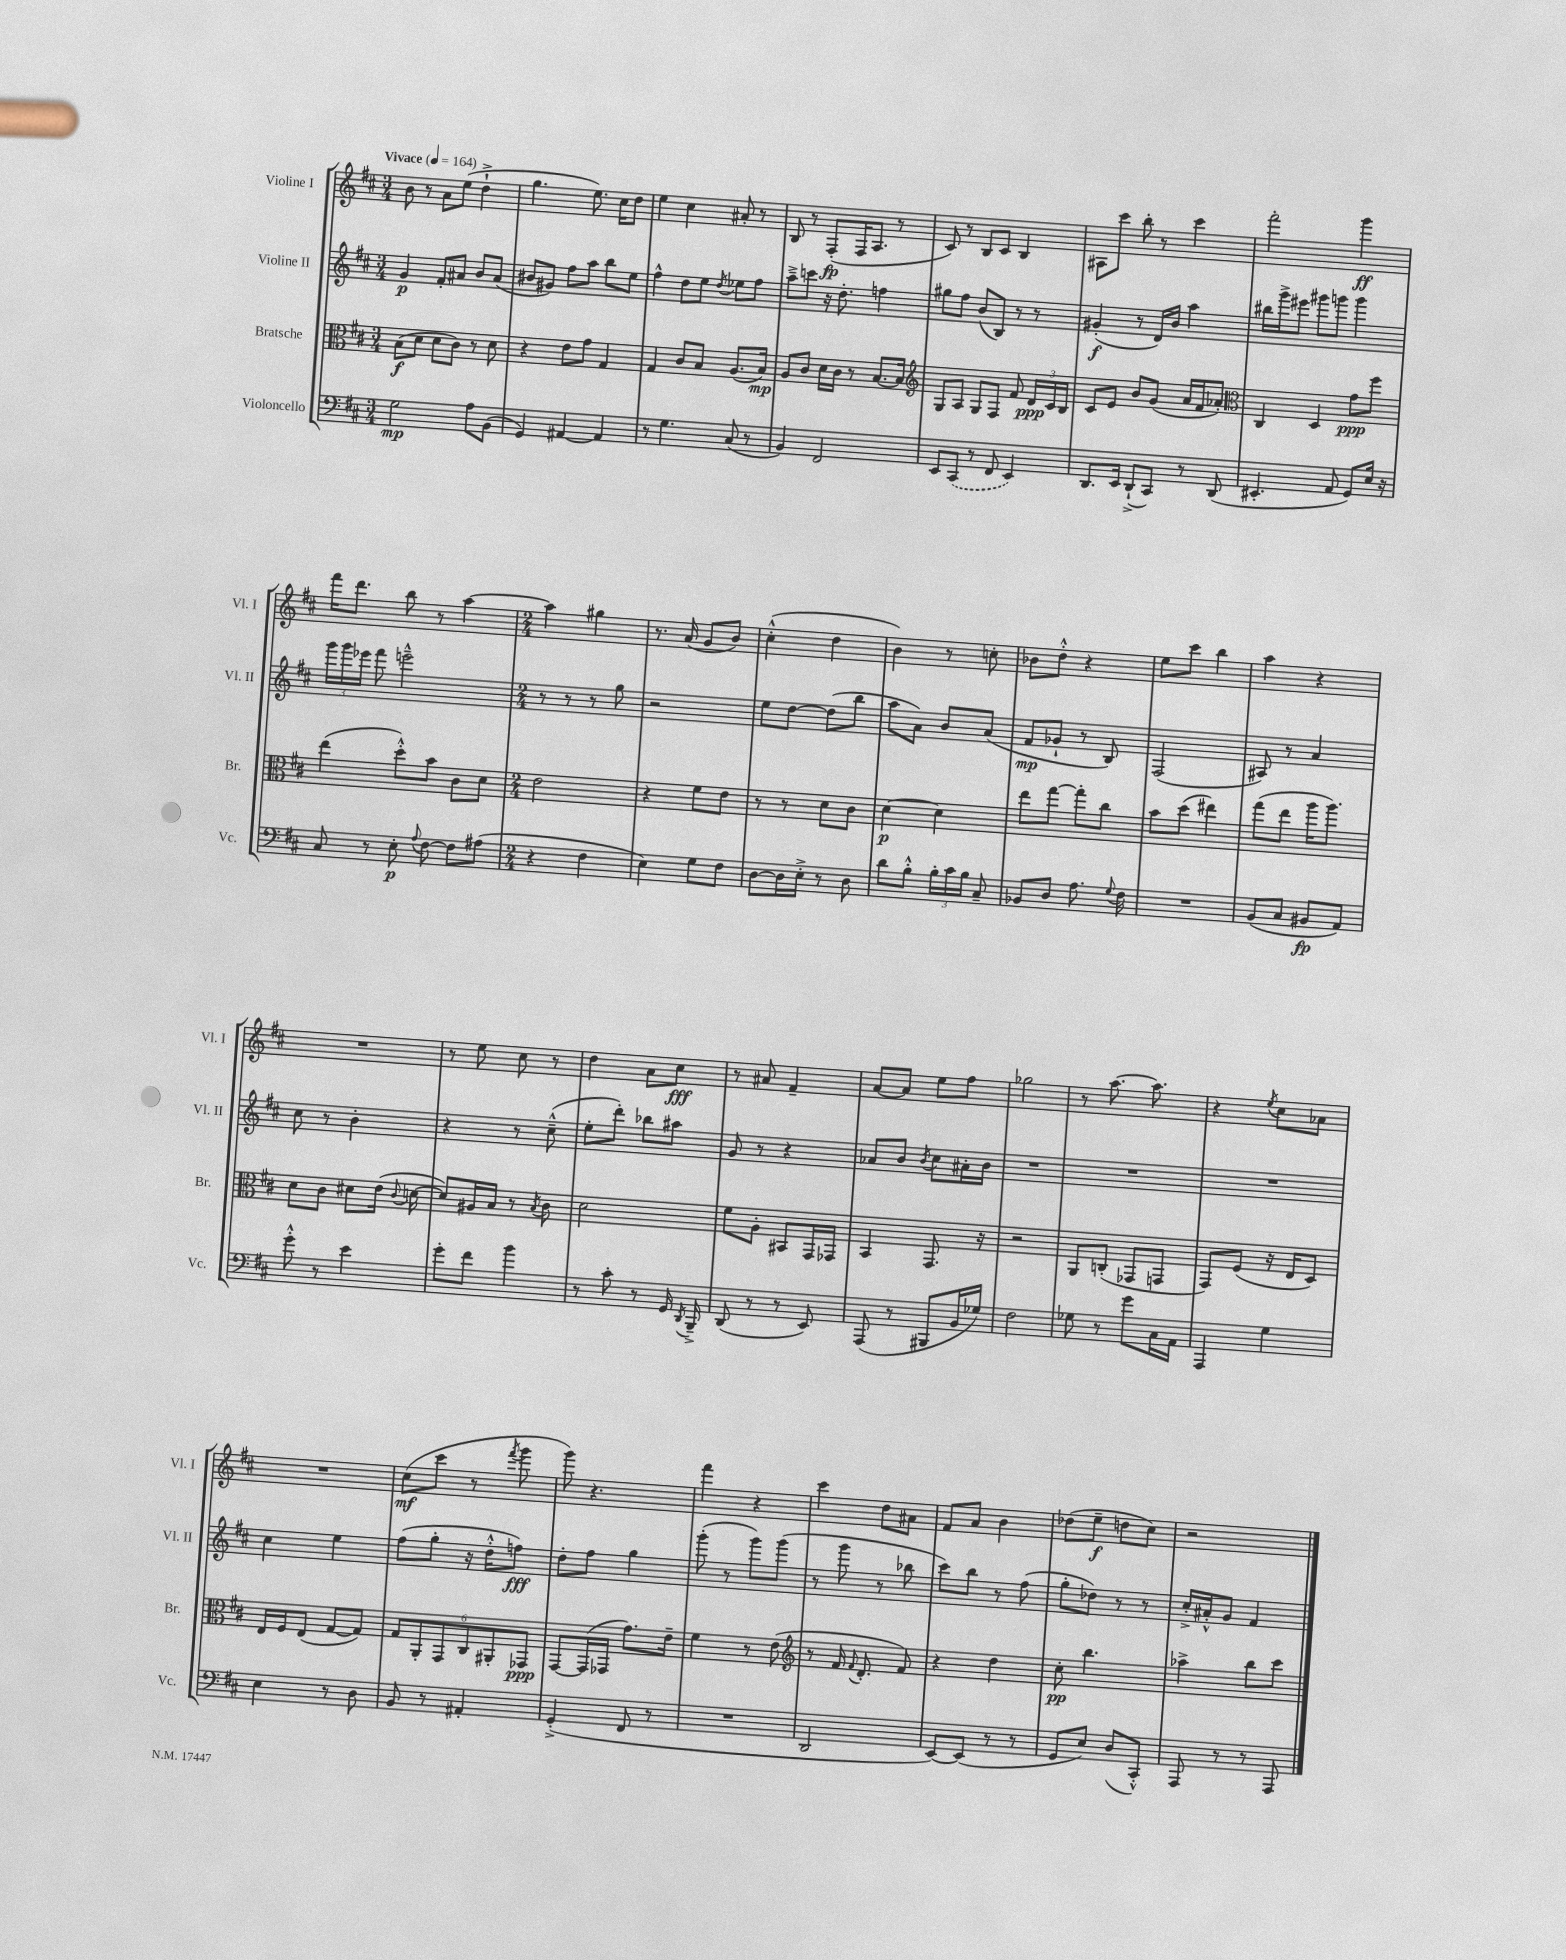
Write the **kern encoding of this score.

**kern	**dynam	**kern	**dynam	**kern	**dynam	**kern	**dynam
*part4	*part4	*part3	*part3	*part2	*part2	*part1	*part1
*staff4	*staff4	*staff3	*staff3	*staff2	*staff2	*staff1	*staff1
*I"Violoncello	*	*I"Bratsche	*	*I"Violine II	*	*I"Violine I	*
*I'Vc.	*	*I'Br.	*	*I'Vl. II	*	*I'Vl. I	*
*clefF4	*	*clefC3	*	*clefG2	*	*clefG2	*
*k[f#c#]	*	*k[f#c#]	*	*k[f#c#]	*	*k[f#c#]	*
*M3/4	*	*M3/4	*	*M3/4	*	*M3/4	*
*MM164	*	*MM164	*	*MM164	*	*MM164	*
=1	=1	=1	=1	=1	=1	=1	=1
!	!	!	!	!	!	!LO:TX:a:B:t=Vivace	!
2G\	mp	(8B\L	f	4g/	p	8b\	.
.	.	8d\J	.	.	.	8r	.
.	.	8d\L	.	8f#'/L	.	8a\L	.
.	.	8c#\J)	.	8a#X/J	.	(8ee\J	.
8A\L	.	8r	.	8b/L	.	4dd`^\	.
(8BB\J	.	8d\	.	(8a#/J	.	.	.
=2	=2	=2	=2	=2	=2	=2	=2
4GG/)	.	4r	.	8b#X/L	.	4.gg\	.
.	.	.	.	8g#X/J)	.	.	.
[4AA#X/	.	8e\L	.	8ff#\L	.	.	.
.	.	8g\J	.	8aa\J	.	8.ee\)	.
4AA#/]	.	4G/	.	8bb\L	.	.	.
.	.	.	.	.	.	16cc#\KL	.
.	.	.	.	8ee\J	.	8dd\J	.
=3	=3	=3	=3	=3	=3	=3	=3
8r	.	4G/	.	4ff#^^\	.	4ee\	.
4.G\	.	.	.	.	.	.	.
.	.	8c#/L	.	8dd\L	.	4cc#\	.
.	.	8B/J	.	8ee\J	.	.	.
.	.	.	.	8qdd/	.	.	.
(8C#/	.	(8.A/L	.	8ee-X\L	.	8a#X'/	.
8r	.	.	.	8ff#\J	.	8r	.
.	.	16B/Jk)	mp	.	.	.	.
=4	=4	=4	=4	=4	=4	=4	=4
4BB/)	.	8A/L	.	8aa~^\L	.	8B/	.
.	.	8c#/J	.	8cccn\J	.	8r	.
2FF#/	.	16d\LL	.	16r	.	(8F#'/L	fp
.	.	16c#\JJ	.	8.dd'\	.	.	.
.	.	8r	.	.	.	16F#/K	.
.	.	.	.	.	.	8.A/J	.
.	.	[8.B/L	.	4ffn\	.	.	.
.	.	.	.	.	.	8r	.
.	.	16B/Jk]	.	.	.	.	.
=5	=5	=5	=5	=5	=5	=5	=5
*	*	*clefG2	*	*	*	*	*
8EE/L	.	8G/L	.	8gg#X\L	.	8c#/)	.
(8CC#/J	.	8A/J	.	8ff#\J	.	8r	.
8r	.	8G/L	.	(8b/L	.	8B/L	.
8FF#/	.	8F#/J	.	8B/J)	.	8c#/J	.
4EE/)	.	8f#/	.	8r	.	4B/	.
.	.	24d/LL	ppp	8r	.	.	.
.	.	24c#/	.	.	.	.	.
.	.	24B/JJ	.	.	.	.	.
=6	=6	=6	=6	=6	=6	=6	=6
8.DD/L	.	8c#/L	.	(4g#X'/	f	8A#X\L	.
.	.	8e/J	.	.	.	8ccc#\J	.
16EE/Jk	.	.	.	.	.	.	.
(8DD`^/L	.	8b/L	.	8r	.	8bb'\	.
8CC#/J)	.	(8g/J	.	16d/LL)	.	8r	.
.	.	.	.	16b/JJ	.	.	.
8r	.	16a/LL	.	4aa\	.	4ccc#\	.
.	.	16f#/J	.	.	.	.	.
(8DD/	.	8a-X'/J)	.	.	.	.	.
=7	=7	=7	=7	=7	=7	=7	=7
*	*	*clefC3	*	*	*	*	*
4.EE#X'/	.	4C#/	.	16bb#X\LL	.	2fff#'\	.
.	.	.	.	16ggg^\J	.	.	.
.	.	.	.	8eee#X\J	.	.	.
.	.	4D/	.	8ggg#X\L	.	.	.
8AA/	.	.	.	8gggn\J	.	.	.
8GG/L)	.	8g\L	ppp	4ggg\	.	4ggg\	ff
16E/Jk	.	8ff#\J	.	.	.	.	.
16r	.	.	.	.	.	.	.
!!LO:LB:g=z
=8	=8	=8	=8	=8	=8	=8	=8
8C#/	.	(4ee\	.	24ggg\LL	.	16fff#\KL	.
.	.	.	.	24ggg\	.	.	.
.	.	.	.	.	.	8.ddd\J	.
.	.	.	.	24eee-X\JJ	.	.	.
8r	.	.	.	8fff#\	.	.	.
8E'\	p	8dd'^^\L)	.	2eeen~^^\	.	8bb\	.
8qqA/	.	.	.	.	.	.	.
[8F#\	.	8b\J	.	.	.	8r	.
8F#\L]	.	8c#\L	.	.	.	[4aa\	.
(8A#X\J	.	8d\J	.	.	.	.	.
=9	=9	=9	=9	=9	=9	=9	=9
*M2/4	*	*M2/4	*	*M2/4	*	*M2/4	*
4r	.	2e\	.	8r	.	4aa\]	.
.	.	.	.	8r	.	.	.
4F#\	.	.	.	8r	.	4gg#X\	.
.	.	.	.	8gg\	.	.	.
=10	=10	=10	=10	=10	=10	=10	=10
4E\)	.	4r	.	2r	.	8.r	.
.	.	.	.	.	.	(16a/	.
8G\L	.	8f#\L	.	.	.	8g/L	.
8F#\J	.	8e\J	.	.	.	8b/J)	.
=11	=11	=11	=11	=11	=11	=11	=11
[8D\L	.	8r	.	8ee\L	.	(4cc#'^^\	.
16D\L]	.	8r	.	[8dd\J	.	.	.
16E'^\JJ	.	.	.	.	.	.	.
8r	.	8d\L	.	(8dd\L]	.	4dd\	.
8D\	.	8c#\J	.	8bb\J	.	.	.
=12	=12	=12	=12	=12	=12	=12	=12
8d\L	.	[4d\	p	8aa\L	.	4b\)	.
8B'^^\J	.	.	.	8a\J)	.	.	.
24B'\LL	.	4d\]	.	8b/L	.	8r	.
24c#\	.	.	.	.	.	.	.
24B\JJ	.	.	.	.	.	.	.
8C#~/	.	.	.	(8a/J	.	8ccn'\	.
=13	=13	=13	=13	=13	=13	=13	=13
8BB-X/L	.	8ee\L	.	8f#/L	mp	8b-X\L	.
8D/J	.	[8gg\J	.	8g-X`/J	.	8dd'^^\J	.
8.A\	.	8gg'\L]	.	8r	.	4r	.
.	.	8cc#\J	.	8B/)	.	.	.
8qqG/	.	.	.	.	.	.	.
16F#\	.	.	.	.	.	.	.
=14	=14	=14	=14	=14	=14	=14	=14
2r	.	8b\L	.	(2F#/	.	8ee\L	.
.	.	(8dd\J	.	.	.	8ccc#\J	.
.	.	4ee#X\)	.	.	.	4bb\	.
=15	=15	=15	=15	=15	=15	=15	=15
(8BB/L	.	(8gg\L	.	8A#X/)	.	4aa\	.
8C#/J	.	8ee\J	.	8r	.	.	.
8BB#X/L	fp	16aa\KL	.	4a/	.	4r	.
.	.	8.aa\J)	.	.	.	.	.
8AA/J)	.	.	.	.	.	.	.
!!LO:LB:g=z
=16	=16	=16	=16	=16	=16	=16	=16
8g'^^\	.	8d\L	.	8cc#\	.	2r	.
8r	.	8c#\J	.	8r	.	.	.
4e\	.	8d#X\L	.	4b'\	.	.	.
.	.	(16e\Jk	.	.	.	.	.
.	.	8qqc#/	.	.	.	.	.
.	.	[16dn\	.	.	.	.	.
=17	=17	=17	=17	=17	=17	=17	=17
8g'\L	.	8d/L])	.	4r	.	8r	.
8f#\J	.	16A#X/L	.	.	.	8ee\	.
.	.	16B/JJ	.	.	.	.	.
4b\	.	8r	.	8r	.	8cc#\	.
.	.	8qB/	.	.	.	.	.
.	.	8c#\	.	(8cc#~^^\	.	8r	.
=18	=18	=18	=18	=18	=18	=18	=18
8r	.	2d\	.	8ee'\L	.	4dd\	.
8c#'\	.	.	.	8ddd'\J)	.	.	.
8r	.	.	.	8bb-X\L	.	8a\L	.
16GG/	.	.	.	8aa#X\J	.	8cc#\J	fff
8qDD/	.	.	.	.	.	.	.
16BBB~^/	.	.	.	.	.	.	.
=19	=19	=19	=19	=19	=19	=19	=19
(8DD/	.	8f#\L	.	8g/	.	8r	.
8r	.	8A'\J	.	8r	.	8a#X/	.
8r	.	8BB#X/L	.	4r	.	4f#~/	.
8EE/)	.	16GG/L	.	.	.	.	.
.	.	16GG-X/JJ	.	.	.	.	.
=20	=20	=20	=20	=20	=20	=20	=20
(8AAA/	.	4BB/	.	8a-X/L	.	[8a/L	.
8r	.	.	.	8b/J	.	8a/J]	.
.	.	.	.	8qb/	.	.	.
8BBB#X/L	.	8.GG/	.	8cc#\L	.	8ee\L	.
16BB/L	.	.	.	16a#X'\L	.	8ff#\J	.
16G-X/JJ)	.	16r	.	16b\JJ	.	.	.
=21	=21	=21	=21	=21	=21	=21	=21
2F#\	.	2r	.	2r	.	2gg-X\	.
=22	=22	=22	=22	=22	=22	=22	=22
8G-X\	.	8AA/L	.	2r	.	8r	.
8r	.	(8Cn'/J	.	.	.	[8.aa\	.
8g\L	.	8GG-X/L	.	.	.	.	.
.	.	.	.	.	.	8.aa\]	.
16C#\L	.	8GGn/J	.	.	.	.	.
16AA\JJ	.	.	.	.	.	.	.
=23	=23	=23	=23	=23	=23	=23	=23
4AAA/	.	8GG/L)	.	2r	.	4r	.
.	.	(8F#/J	.	.	.	.	.
.	.	.	.	.	.	8qee/	.
4G\	.	16r	.	.	.	8cc#\L	.
.	.	16E/KL	.	.	.	.	.
.	.	8D/J)	.	.	.	8a-X\J	.
!!LO:LB:g=z
=24	=24	=24	=24	=24	=24	=24	=24
4E\	.	16E/LL	.	4cc#\	.	2r	.
.	.	16F#/J	.	.	.	.	.
.	.	(8E/J	.	.	.	.	.
8r	.	[8G/L	.	4ee\	.	.	.
8D\	.	8G/J])	.	.	.	.	.
=25	=25	=25	=25	=25	=25	=25	=25
8BB/	.	12G/L	.	(8ff#\L	.	(8cc#\L	mf
.	.	12AA'/	.	.	.	.	.
8r	.	.	.	8gg'\J	.	8ccc#\J	.
.	.	12GG/	.	.	.	.	.
4AA#X'/	.	12C#/	.	16r	.	8r	.
.	.	.	.	16dd'^^\KL	.	.	.
.	.	12AA#X'/	.	.	.	.	.
.	.	.	.	.	.	8qfff#/	.
.	.	.	.	8ffn\J)	fff	8ggg\	.
.	.	12GG-X/J	ppp	.	.	.	.
=26	=26	=26	=26	=26	=26	=26	=26
(4GG'^/	.	[8GG/L	.	8dd'\L	.	8ggg\)	.
.	.	(16GG/L]	.	8ff#\J	.	4.r	.
.	.	16GG-X/JJ	.	.	.	.	.
8FF#/	.	8.g\L)	.	4gg\	.	.	.
8r	.	.	.	.	.	.	.
.	.	16e~\Jk	.	.	.	.	.
=27	=27	=27	=27	=27	=27	=27	=27
2r	.	4f#\	.	(8ggg'\	.	4fff#\	.
.	.	.	.	8r	.	.	.
.	.	8r	.	8ggg\L)	.	4r	.
.	.	(8e\	.	(8ggg\J	.	.	.
=28	=28	=28	=28	=28	=28	=28	=28
*	*	*clefG2	*	*	*	*	*
2DD/	.	8r	.	8r	.	4ccc#\	.
.	.	16f#/	.	8ggg\	.	.	.
.	.	8qqf#/	.	.	.	.	.
.	.	8.d'/	.	.	.	.	.
.	.	.	.	8r	.	8dd\L	.
.	.	8f#/)	.	8bb-X\	.	8a#X\J	.
=29	=29	=29	=29	=29	=29	=29	=29
[8EE/L)	.	4r	.	8ccc#\L)	.	8f#/L	.
(8EE/J]	.	.	.	8bb\J	.	8a/J	.
8r	.	4dd\	.	8r	.	4b\	.
8r	.	.	.	(8ff#\	.	.	.
=30	=30	=30	=30	=30	=30	=30	=30
8GG/L	.	8cc#'\	pp	8gg'\L	.	(8dd-X\L	.
8E/J)	.	4.bb\	.	8dd-X\J)	.	8ee~\J	f
(8D/L	.	.	.	8r	.	8ddn\L	.
8CC#'^^/J)	.	.	.	8r	.	8cc#\J)	.
=31	=31	=31	=31	=31	=31	=31	=31
8AAA/	.	4aa-X^\	.	16cc#'^/LL	.	2r	.
.	.	.	.	16a#X'^^/J	.	.	.
8r	.	.	.	8g/J	.	.	.
8r	.	8bb\L	.	4f#/	.	.	.
8AAA/	.	8ccc#\J	.	.	.	.	.
==	==	==	==	==	==	==	==
*-	*-	*-	*-	*-	*-	*-	*-
